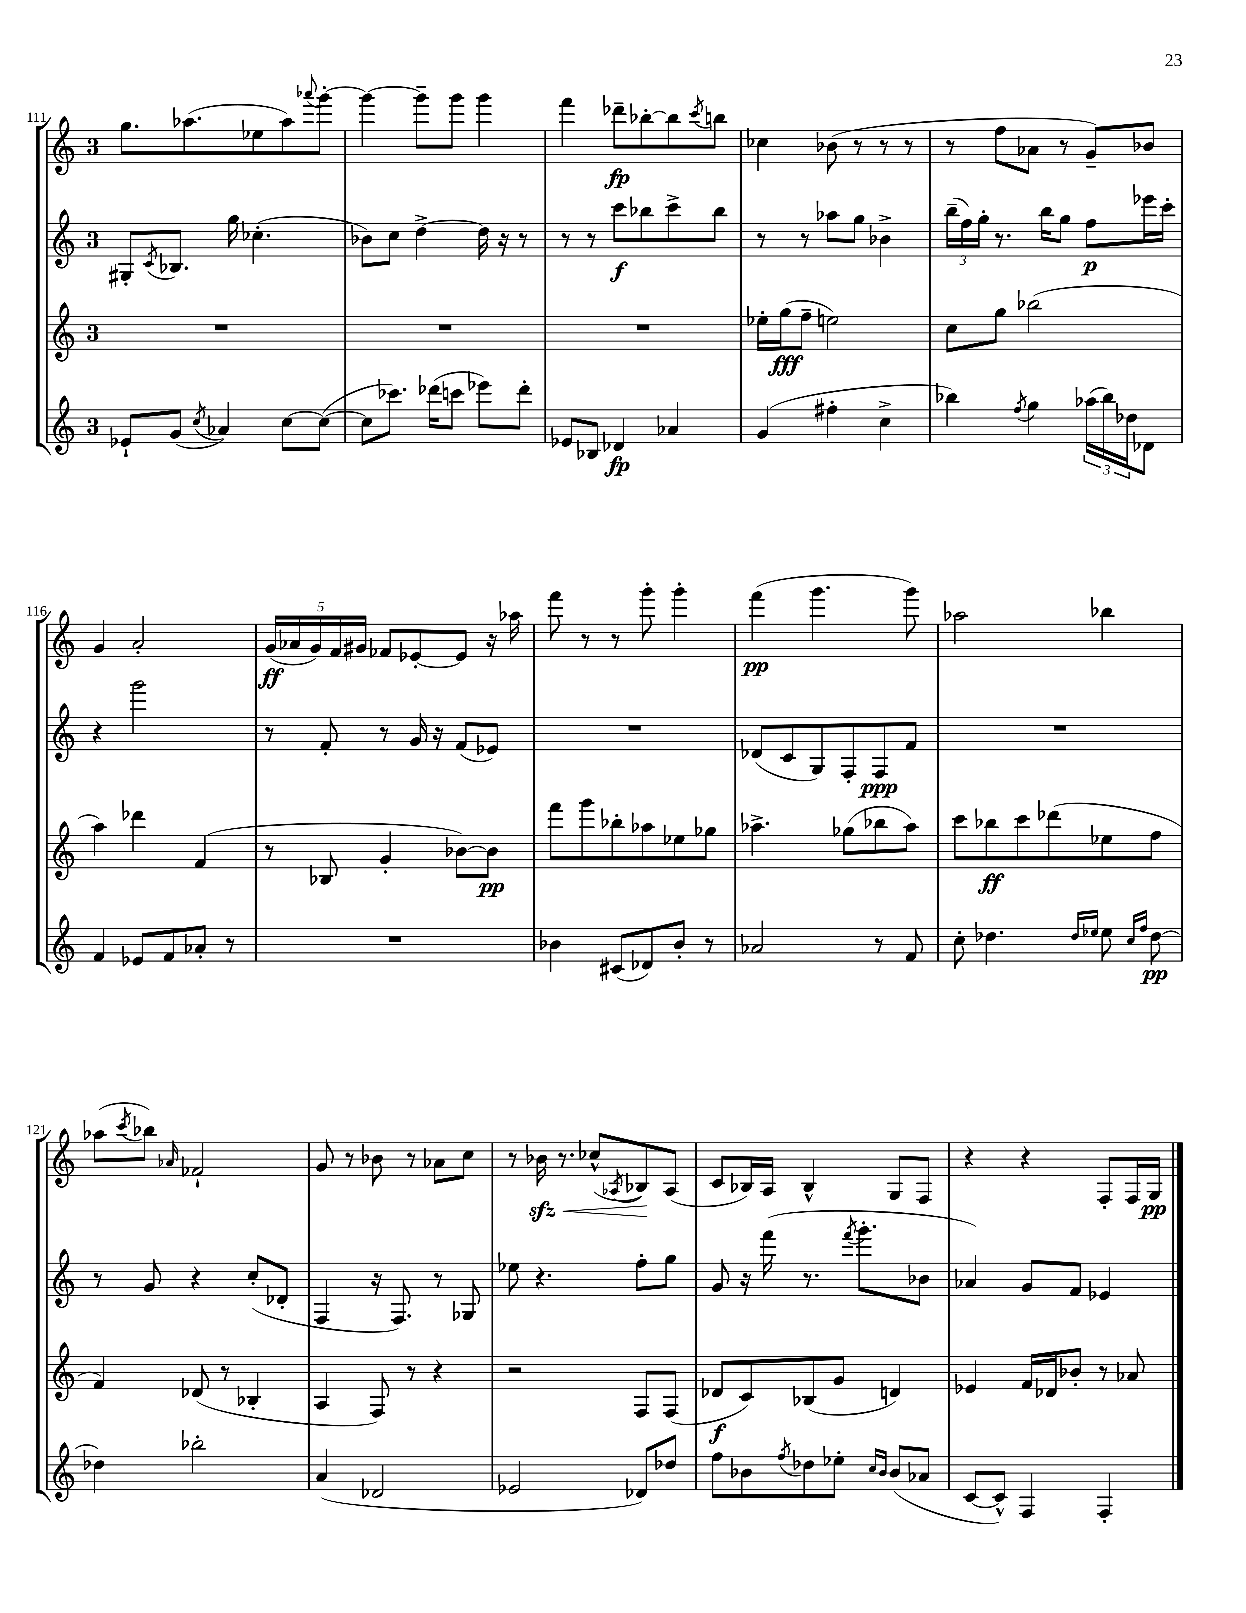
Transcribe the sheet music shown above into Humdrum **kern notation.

**kern	**kern	**kern	**kern
*staff4	*staff3	*staff2	*staff1
*clefG2	*clefG2	*clefG2	*clefG2
*k[]	*k[]	*k[]	*k[]
*M3/4	*M3/4	*M3/4	*M3/4
8e-`	2.r	8G#'	8.gg
.	.	8qc	.
(8g	.	8.B-	.
.	.	.	(8.aa-
8qcc	.	.	.
4a-)	.	.	.
.	.	16gg	.
.	.	(4.cc-'	8ee-
[8cc	.	.	8aa-)
.	.	.	8qqaaa-
(8cc_	.	.	[8ggg'
=	=	=	=
8cc]	2.r	8b-)	4ggg_
8.ccc-)	.	8cc	.
.	.	[4dd^	8ggg~]
(16ddd-	.	.	.
8ccc	.	.	8ggg
8eee-)	.	16dd]	4ggg
.	.	16r	.
8ddd-'	.	8r	.
=	=	=	=
8e-	2.r	8r	4fff
8B-	.	8r	.
4d-	.	8ccc	8ddd-~
.	.	8bb-	[8bb-'
4a-	.	8ccc^	8bb-]
.	.	.	8qccc
.	.	8bb-	8bb
=	=	=	=
(4g	16ee-'	8r	4cc-
.	(16gg	.	.
.	8ff~	8r	.
4ff#'	2ee)	8aa-	(8b-
.	.	8gg	8r
4cc^	.	4b-^	8r
.	.	.	8r
=	=	=	=
4bb-)	8cc	(24bb~	8r
.	.	24ff)	.
.	.	24gg'	.
.	8gg	8.r	8ff
8qff	.	.	.
4gg	(2bb-	.	8a-
.	.	16bb	.
.	.	8gg	8r
(24aa-	.	8ff	8g~)
24bb-)	.	.	.
24dd-	.	.	.
8d-	.	16eee-	8b-
.	.	16ccc'	.
=	=	=	=
4f	4aa)	4r	4g
8e-	4ddd-	2ggg	2a'
8f	.	.	.
8a-'	(4f	.	.
8r	.	.	.
=	=	=	=
2.r	8r	8r	(20g
.	.	.	20a-
.	.	.	20g)
.	8B-	8f'	.
.	.	.	20f
.	.	.	20g#
.	4g'	8r	8f-
.	.	16g	[8e-'
.	.	16r	.
.	[8b-)	(8f	8e-]
.	8b-]	8e-)	16r
.	.	.	16aa-
=	=	=	=
4b-	8fff	2.r	8fff
.	8ggg	.	8r
(8c#	8bb-'	.	8r
8d-)	8aa-	.	8ggg'
8b-'	8ee-	.	4ggg'
8r	8gg-	.	.
=	=	=	=
2a-	4.aa-^	(8d-	(4fff
.	.	8c	.
.	.	8G)	4.ggg
.	(8gg-	8F'	.
8r	8bb-	8F	.
8f	8aa-)	8f	8ggg)
=	=	=	=
8cc'	8ccc	2.r	2aa-
4.dd-	8bb-	.	.
.	8ccc	.	.
.	(8ddd-	.	.
16qqdd-	.	.	.
16qqee-	.	.	.
8ee-	8ee-	.	4bb-
16qqcc	.	.	.
16qqff	.	.	.
[8dd-	8ff	.	.
=	=	=	=
4dd-]	4f)	8r	(8aa-
.	.	.	8qccc
.	.	8g	8bb-)
.	.	.	16qqa-
2bb-'	(8d-	4r	2f-`
.	8r	.	.
.	4B-'	(8cc'	.
.	.	8d-'	.
=	=	=	=
(4a	4A	4F	8g
.	.	.	8r
2d-	8F)	16r	8b-
.	.	8.F)	.
.	8r	.	8r
.	4r	8r	8a-
.	.	8G-	8cc
=	=	=	=
2e-	2r	8ee-	8r
.	.	4.r	16b-
.	.	.	8.r
.	.	.	(8cc-^^
.	.	.	8qA-
8d-)	8F	8ff'	8B-)
8dd-	(8F	8gg	(8A-
=	=	=	=
8ff	8d-	8g	8c
8b-	8c)	16r	16B-)
.	.	(16fff	16A
8qff	.	.	.
8dd-	(8B-	8.r	4B-^^
8ee-'	8g	.	.
.	.	8qfff	.
.	.	8.ggg'	.
16qqcc	.	.	.
16qqb-	.	.	.
(8b-	4d)	.	8G
8a-	.	8b-	8F
=	=	=	=
[8c	4e-	4a-)	4r
8c^^])	.	.	.
4F	16f	8g	4r
.	16d-	.	.
.	8b-'	8f	.
4F'	8r	4e-	8F'
.	8a-	.	16F
.	.	.	16G
==	==	==	==
*-	*-	*-	*-
